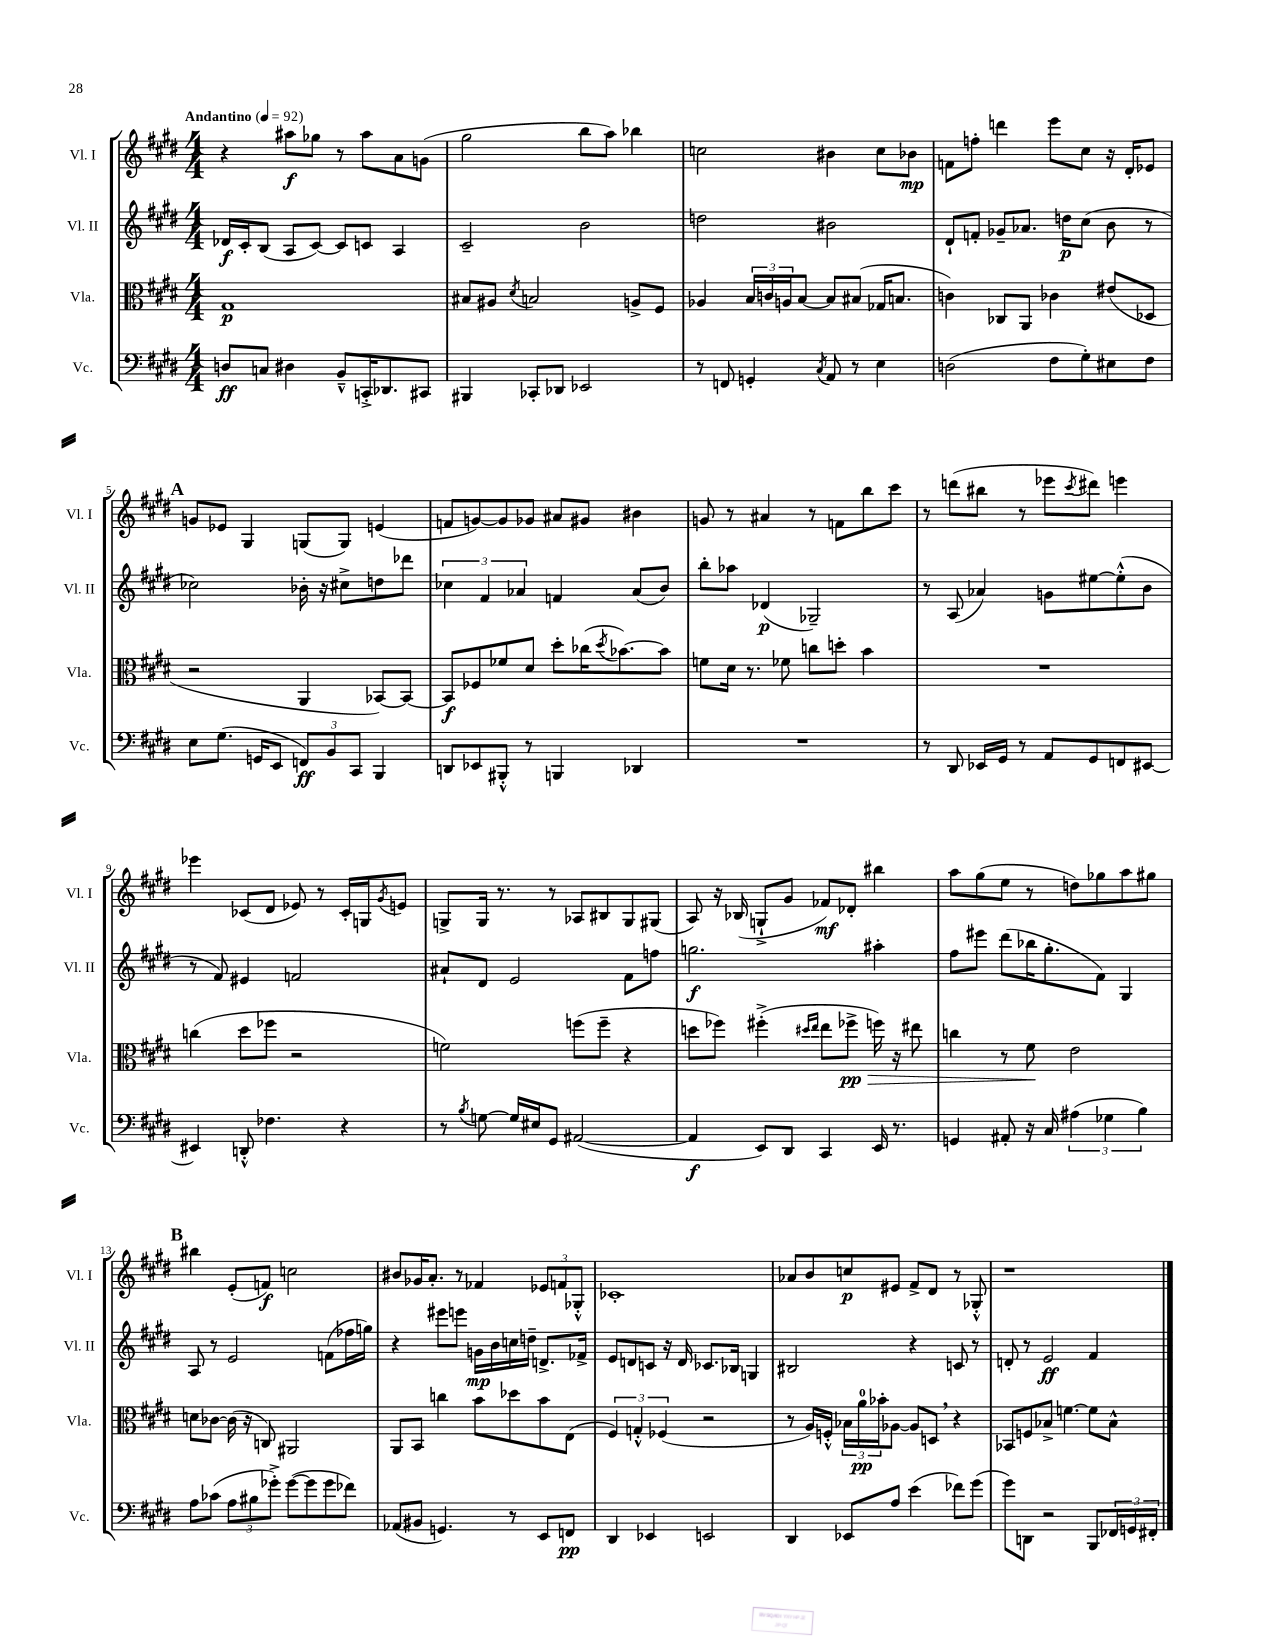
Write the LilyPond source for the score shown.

<<
\new StaffGroup <<
\new Staff = "s0" \with { instrumentName = "Vl. I" shortInstrumentName = "Vl. I" } {
    \clef treble \key e \major \numericTimeSignature \time 4/4 \tempo "Andantino" 4 = 92
    r4 ais''8\f ges''8 r8 ais''8 a'8 g'8( |
    gis''2 b''8 a''8) bes''4 |
    c''2 bis'4 c''8 bes'8\mp |
    f'8 f''8-. d'''4 e'''8 cis''8 r16 dis'16-. ees'8 |
    \mark \markup { \bold "A" } g'8 ees'8 gis4 g8( g8) e'4( |
    f'8 g'8~) g'8 ges'8 ais'8 gis'8 bis'4 |
    g'8 r8 ais'4 r8 f'8 b''8 cis'''8 |
    r8 d'''8( bis''8 r8 ees'''8 \acciaccatura { cis'''8 } dis'''8) e'''4 |
    ees'''4 ces'8( dis'8 ees'8) r8 ces'16-. g16 \acciaccatura { gis'8 } e'8 |
    g8-> g16 r8. r8 aes8 bis8 g8 gis8( |
    a8) r16 bes16( g8-!-> gis'8 fes'8\mf) des'8-. bis''4 |
    a''8 gis''8( e''8 r8 d''8) ges''8 a''8 gis''8 |
    \mark \markup { \bold "B" } bis''4 e'8-.( f'8\f) c''2 |
    bis'8 ges'16 a'8.-. r8 fes'4 \tuplet 3/2 { ees'8 f'8 ges8-.-^ } |
    ces'1-. |
    aes'8 b'8 c''8\p eis'8 fis'8-> dis'8 r8 ges8-.-^ |
    r1 \bar "|." |
}
\new Staff = "s1" \with { instrumentName = "Vl. II" shortInstrumentName = "Vl. II" } {
    \clef treble \key e \major \numericTimeSignature \time 4/4
    des'16\f cis'16-. b8( a8 cis'8~) cis'8 c'8 a4 |
    cis'2-- b'2 |
    d''2 bis'2 |
    dis'8-! f'8-. ges'8-- aes'8. d''16\p cis''8( b'8 r8 |
    \mark \markup { \bold "A" } ces''2) bes'16-. r16 cis''8-> d''8 des'''8 |
    \tuplet 3/2 { ces''4 fis'4 aes'4 } f'4 aes'8( b'8) |
    b''8-. aes''8 des'4\p( ges2--) |
    r8 a8( aes'4) g'8 eis''8~ eis''8-.-^( b'8 |
    r8 fis'8) eis'4 f'2 |
    ais'8-! dis'8 e'2 fis'8 f''8 |
    g''2.\f ais''4-. |
    fis''8 eis'''8 dis'''8( bes''16 gis''8.-. fis'8) gis4 |
    \mark \markup { \bold "B" } a8 r8 e'2 f'8( fes''16 g''16) |
    r4 eis'''8 e'''8 g'16\mp b'16 c''16 d''16-- d'8.-> fes'16-> |
    e'8 d'8 c'8 r16 d'16 ces'8. bes16 g4 |
    bis2 r4 c'8 r8 |
    d'8-. r8 e'2\ff fis'4 \bar "|." |
}
\new Staff = "s2" \with { instrumentName = "Vla." shortInstrumentName = "Vla." } {
    \clef alto \key e \major \numericTimeSignature \time 4/4
    gis1\p |
    bis8 ais8 \acciaccatura { dis'8 } b2 a8-> fis8 |
    aes4 \tuplet 3/2 { b16 c'16 a16 } b8~ b8 bis8( ges16 b8. |
    c'4) ces8 a,8 ces'4 eis'8( des8 |
    \mark \markup { \bold "A" } r2 a,4 bes,8~) bes,8~ |
    bes,8\f fes8 fes'8 dis'8 dis''8-. ces''16( \acciaccatura { dis''8 } bes'8.~) bes'8 |
    f'8 dis'16 r8. fes'8 c''8 d''8-. b'4 |
    R1 |
    c''4( dis''8 fes''8 r2 |
    f'2) f''8( f''8-- r4 |
    d''8 fes''8) fis''4-.->( \grace { dis''16 e''16 } e''8 fes''8->\pp\> f''16) r16 eis''8 |
    c''4 r8 fis'8\! e'2 |
    \mark \markup { \bold "B" } d'8 ces'8~ ces'16( r16 c8) ais,2 |
    a,8 b,8 c''4 b'8 des''8 b'8 e8( |
    \tuplet 3/2 { fis4) g4-.-^ fes4( } r2 |
    r8 a16) f16-.-^ \tuplet 3/2 { bes16 a'16-0\pp bes'16-. } aes8~ aes8 d8 \breathe r4 |
    bes,8 f8 bes8-> f'4.~ f'8 bes8-^ \bar "|." |
}
\new Staff = "s3" \with { instrumentName = "Vc." shortInstrumentName = "Vc." } {
    \clef bass \key e \major \numericTimeSignature \time 4/4
    d8\ff c8 dis4 b,8---^ c,16-.-> des,8. cis,8 |
    bis,,4 ces,8-. des,8 ees,2 |
    r8 f,8 g,4-. \acciaccatura { cis8 } a,8 r8 e4 |
    d2( fis8 gis8-.) eis8 fis8 |
    \mark \markup { \bold "A" } e8 gis8.( g,16 e,8 \tuplet 3/2 { f,8\ff) b,8 cis,8 } b,,4 |
    d,8 ees,8 bis,,8-.-^ r8 b,,4 des,4 |
    R1 |
    r8 dis,8 ees,16 gis,16 r8 a,8 gis,8 f,8 eis,8~ |
    eis,4 d,8-.-^ fes4. r4 |
    r8 \acciaccatura { b8 } g8~ g16 eis16 gis,8 ais,2~( |
    ais,4\f e,8) dis,8 cis,4 e,16 r8. |
    g,4 ais,8-. r16 cis16 \tuplet 3/2 { ais4( ges4 b4) } |
    \mark \markup { \bold "B" } a8 ces'8( \tuplet 3/2 { a8 bis8 ges'8-.->) } ges'8~( ges'8 ges'8 fes'8) |
    aes,8( bis,8 g,4.) r8 e,8 f,8\pp |
    dis,4 ees,4 e,2 |
    dis,4 ees,8 a8 e'4( fes'8) gis'8( |
    gis'8) d,8 r2 b,,8 \tuplet 3/2 { fes,16 g,16 fis,16-. } \bar "|." |
}
>>
>>
